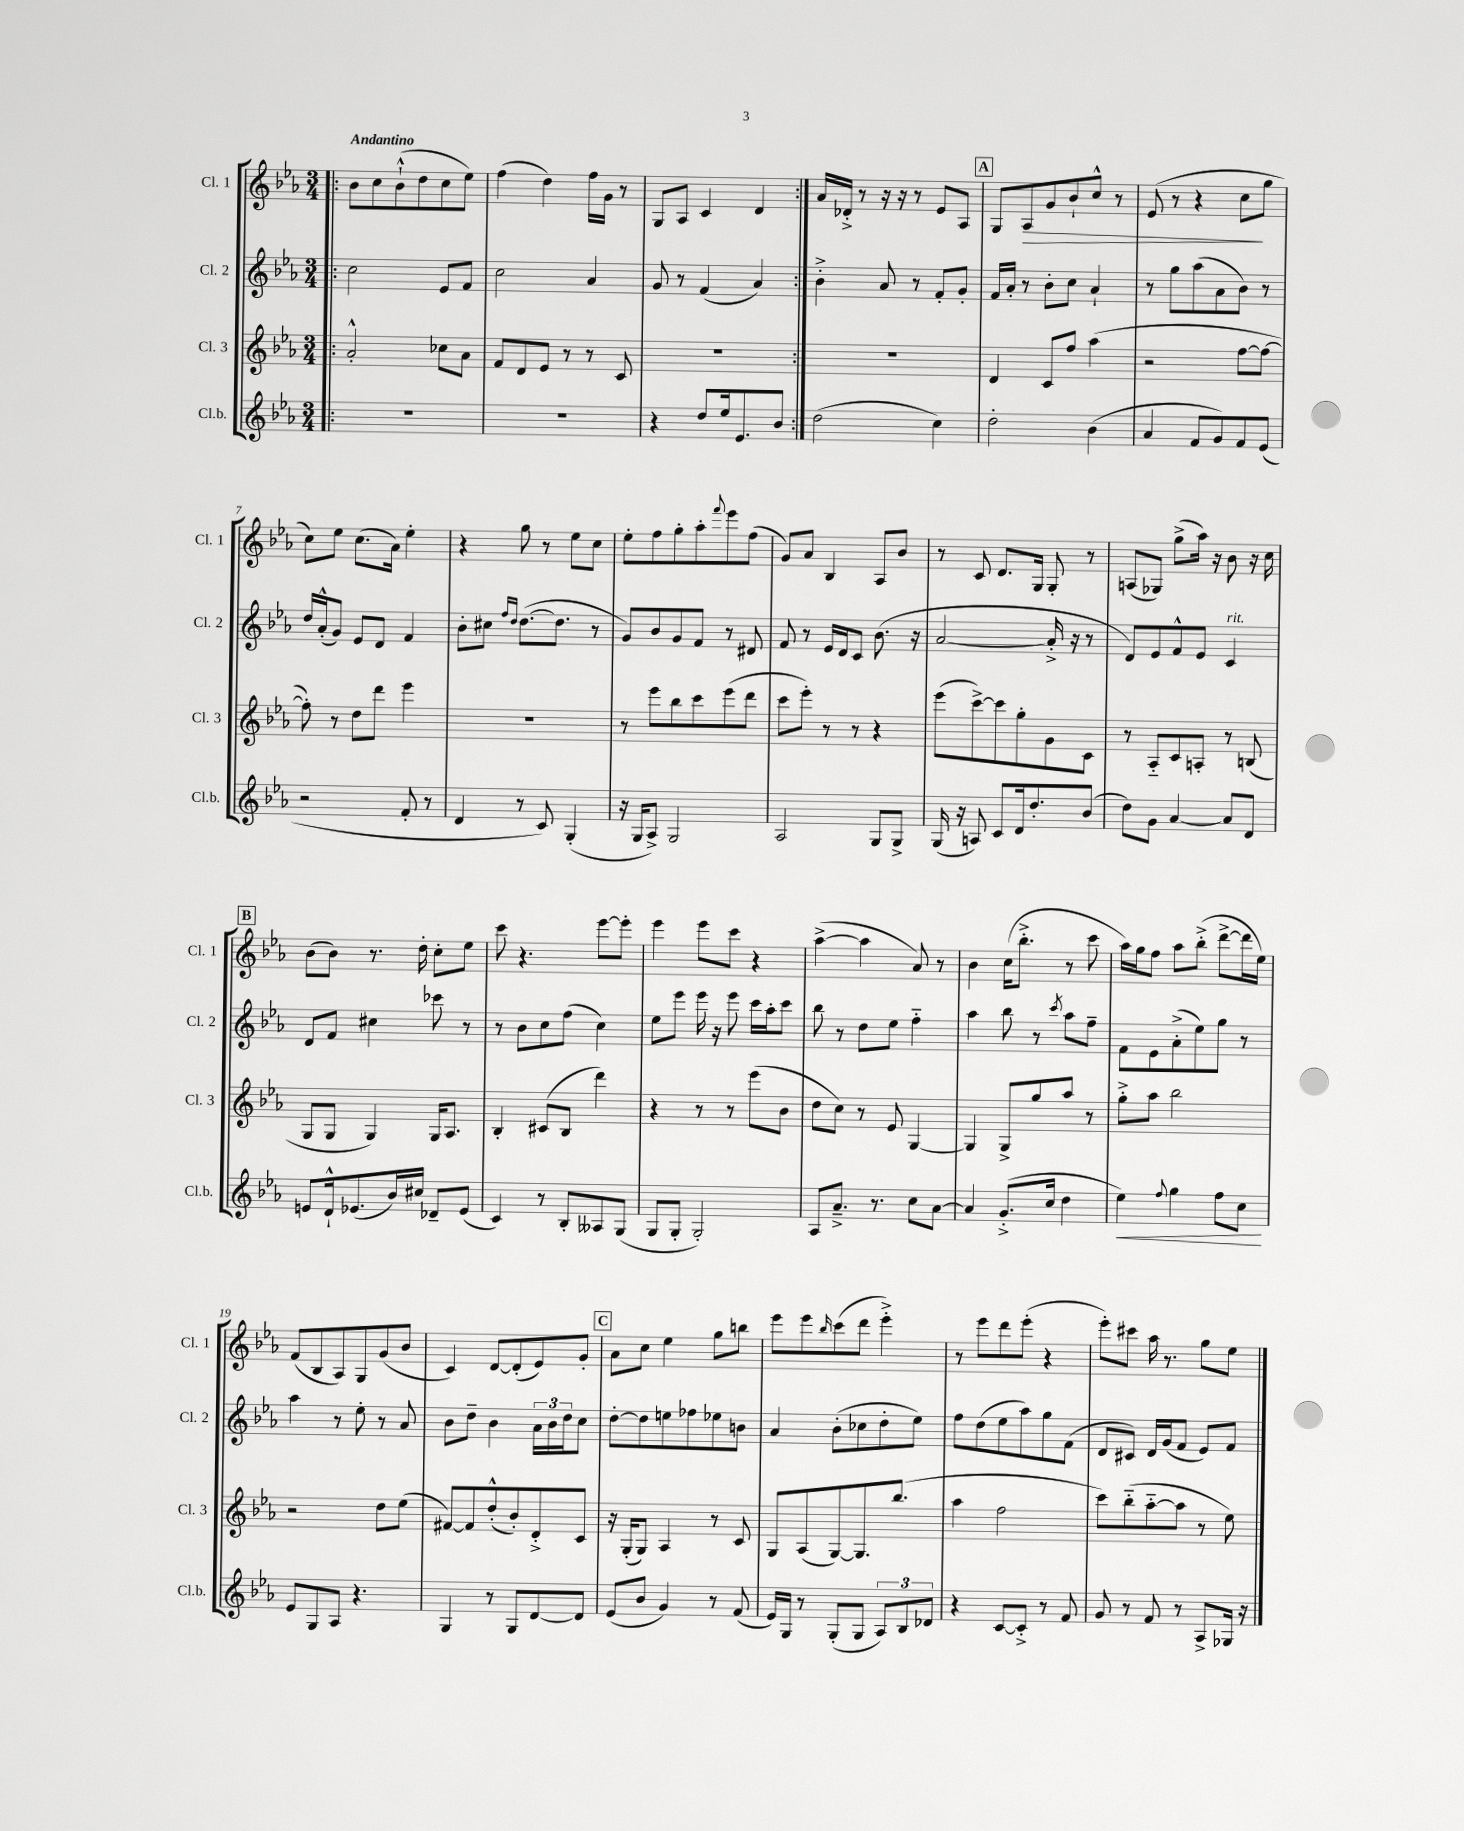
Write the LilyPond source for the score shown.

<<
\new StaffGroup <<
\new Staff = "s0" \with { instrumentName = "Cl. 1" shortInstrumentName = "Cl. 1" } {
    \clef treble \key ees \major \numericTimeSignature \time 3/4 \tempo "Andantino"
    \repeat volta 2 { \bar ".|:" bes'8 c''8 bes'8-!-^( d''8 c''8 ees''8) |
    f''4( d''4) f''16 g'16 r8 |
    g8 aes8 c'4 d'4 | }
    aes'16 des'16-.-> r8 r16 r16 r8 ees'8 aes8 |
    \mark \markup { \box "A" } g8 aes8\> g'8 bes'8-! c''8-^ r8 |
    ees'8( r8 r4 c''8\! g''8 |
    c''8) ees''8 c''8.( aes'16) ees''4-. |
    r4 g''8 r8 ees''8 c''8 |
    ees''8-. f''8 g''8-. aes''8-. \appoggiatura { f'''8 } ees'''8 f''8( |
    g'8) aes'8 bes4 aes8 bes'8 |
    r8 c'8 d'8. g16 g8-. r8 |
    a8( ges8) g''8->( aes''16) r16 bes'8 r16 c''16 |
    \mark \markup { \box "B" } bes'8( bes'8) r8. d''16-. c''8-. ees''8 |
    c'''8 r4. ees'''8~ ees'''8-. |
    ees'''4 ees'''8 c'''8 r4 |
    aes''4~->( aes''4 aes'8) r8 |
    bes'4 c''16( bes''8.-.-> r8 c'''8 |
    aes''16) g''16 f''8 aes''8 bes''8-.->( d'''8~-> d'''16 ees''16) |
    f'8( bes8 aes8) g8 g'8( bes'8 |
    c'4) d'8~ d'8-.( ees'8) g'8-. |
    \mark \markup { \box "C" } aes'8 c''8 ees''4 g''8 b''8 |
    ees'''8 ees'''8 \grace { bes''16 } c'''8( d'''8 ees'''4-.->) |
    r8 ees'''8 d'''8 ees'''8-.( r4 |
    ees'''8-.) cis'''8 aes''16 r8. g''8 ees''8 \bar "|." |
}
\new Staff = "s1" \with { instrumentName = "Cl. 2" shortInstrumentName = "Cl. 2" } {
    \clef treble \key ees \major \numericTimeSignature \time 3/4
    \repeat volta 2 { \bar ".|:" c''2 ees'8 f'8 |
    c''2 aes'4 |
    g'8 r8 f'4( aes'4) | }
    bes'4-.-> aes'8 r8 f'8-. g'8-. |
    \mark \markup { \box "A" } f'16 aes'16-. r8 bes'8-. c''8 aes'4-! |
    r8 g''8 aes''8( aes'8 bes'8) r8 |
    d''16 aes'16-.-^( g'8) ees'8 d'8 f'4 |
    bes'8-. cis''8 \grace { f''16 d''16 } d''8.~( d''8. r8 |
    g'8) bes'8 g'8 f'8 r8 dis'8 |
    f'8 r8 ees'16 d'16 c'8 bes'8.( r16 |
    aes'2~ aes'16-.-> r16 r8 |
    d'8) ees'8 f'8-^ ees'8 c'4^\markup { \italic "rit." } |
    \mark \markup { \box "B" } d'8 f'8 cis''4 ces'''8 r8 |
    r8 bes'8 c''8 f''8( c''4) |
    ees''8 ees'''8 ees'''16 r16 ees'''8 c'''16 aes''16-. c'''8 |
    bes''8 r8 d''8 ees''8 f''4-_ |
    aes''4 bes''8 r8 \acciaccatura { c'''8 } aes''8 f''8-- |
    f'8 ees'8 aes'8-.->( ees''8) g''8 r8 |
    aes''4 r8 ees''8-. r8 aes'8 |
    bes'8 d''8-- bes'4 \tuplet 3/2 { aes'16 bes'16 d''16 } c''8 |
    \mark \markup { \box "C" } d''8~-. d''8 e''8 fes''8 ees''8 b'8 |
    aes'4 bes'8-.( ces''8 d''8-. ees''8) |
    f''8 d''8( ees''8 aes''8) g''8 f'8( |
    d'8 cis'8) d'16 g'16( f'8 ees'8) f'8 \bar "|." |
}
\new Staff = "s2" \with { instrumentName = "Cl. 3" shortInstrumentName = "Cl. 3" } {
    \clef treble \key ees \major \numericTimeSignature \time 3/4
    \repeat volta 2 { \bar ".|:" aes'2-.-^ ces''8 aes'8 |
    f'8 d'8 ees'8 r8 r8 c'8 |
    R2. | }
    R2. |
    \mark \markup { \box "A" } d'4 c'8 f''8 aes''4( |
    r2 f''8~ f''8~ |
    f''8-.) r8 d''8 d'''8 ees'''4 |
    R2. |
    r8 ees'''8 bes''8 c'''8 ees'''8( d'''8 |
    c'''8 ees'''8-.) r8 r8 r4 |
    ees'''8( c'''8~->) c'''8 g''8-. g'8 c'8 |
    r8 aes8-_ c'8 a8-. r8 b8( |
    \mark \markup { \box "B" } g8 g8 g4) g16 aes8. |
    bes4-. cis'8( bes8 d'''4) |
    r4 r8 r8 ees'''8( bes'8 |
    d''8 c''8) r8 ees'8 g4~ |
    g4 g8-> g''8 aes''8 r8 |
    g''8-.-> aes''8 bes''2 |
    r2 d''8 ees''8( |
    fis'8~) fis'8 d''8-.-^( bes'8-.) d'8-.-> c'8 |
    \mark \markup { \box "C" } r16 g16-.( g8) aes4 r8 c'8 |
    g8 aes8( g8~) g8. bes''8.( |
    aes''4 f''2 |
    c'''8) bes''8-_( aes''8~-_ aes''8 r8 ees''8) \bar "|." |
}
\new Staff = "s3" \with { instrumentName = "Cl.b." shortInstrumentName = "Cl.b." } {
    \clef treble \key ees \major \numericTimeSignature \time 3/4
    \repeat volta 2 { \bar ".|:" R2. |
    R2. |
    r4 d''8 ees''16 ees'8. bes'8 | }
    d''2( c''4) |
    \mark \markup { \box "A" } d''2-. bes'4( |
    aes'4 f'8 g'8) f'8 ees'8( |
    r2 f'8-. r8 |
    d'4 r8 c'8) g4-.( |
    r16 g16 aes8->) g2 |
    aes2 g8 g8-> |
    g16( r16 a8) c'8 d'16 d''8.-. bes'8( |
    d''8) g'8 aes'4~ aes'8 d'8 |
    \mark \markup { \box "B" } e'8 d'16-!-^ ees'8.( bes'16) cis''16 des'8-- ees'8( |
    c'4) r8 bes8-. aeses8 g8( |
    g8 g8-. g2-.) |
    aes8 aes'8.---> r8. c''8 aes'8~ |
    aes'4 g'8.-.->( c''16 d''4 |
    ees''4\<) \appoggiatura { f''8 } g''4 f''8 c''8\! |
    ees'8 g8 aes8 r4. |
    g4 r8 g8 d'8~ d'8 |
    \mark \markup { \box "C" } ees'8( bes'8 g'4) r8 f'8( |
    ees'16) g16 r8 g8-.( g8 \tuplet 3/2 { aes8) bes8 des'8 } |
    r4 c'8~ c'8-.-> r8 f'8 |
    g'8 r8 f'8 r8 aes8-> ges16 r16 \bar "|." |
}
>>
>>
